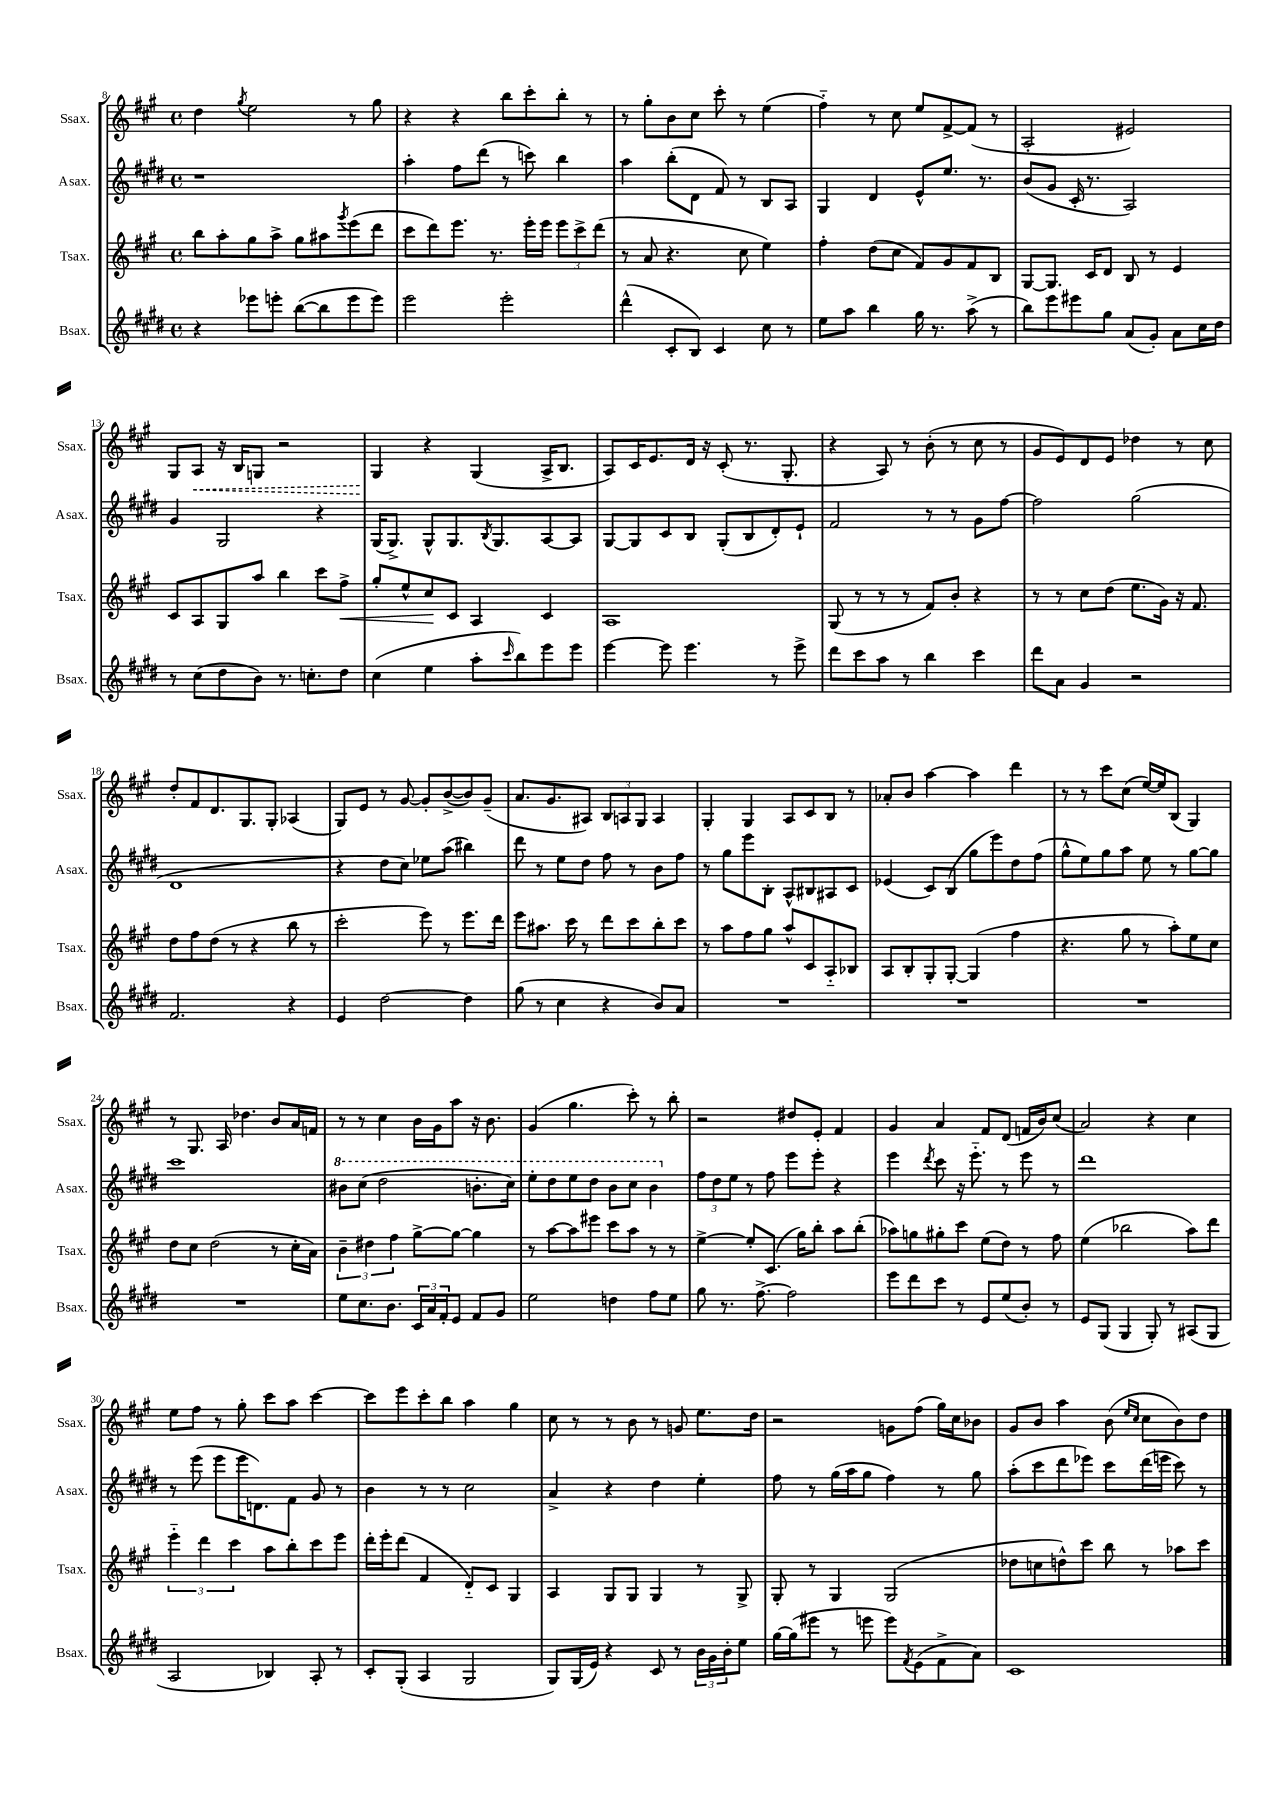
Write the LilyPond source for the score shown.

<<
\new StaffGroup <<
\new Staff = "s0" \with { instrumentName = "Ssax." shortInstrumentName = "Ssax." } {
    \clef treble \key a \major \defaultTimeSignature \time 4/4
    d''4 \acciaccatura { gis''8 } e''2 r8 gis''8 |
    r4 r4 b''8 cis'''8-. b''8-. r8 |
    r8 gis''8-. b'8 cis''8 cis'''8-. r8 e''4( |
    fis''4-_) r8 cis''8 e''8 fis'8~-> fis'8( r8 |
    a2-. eis'2) |
    gis8 \once \override Hairpin.style = #'dashed-line a8\< r16 b16 g8 r2 |
    gis4\! r4 gis4( a16-> b8. |
    a8) cis'16 e'8. d'16 r16 cis'8-.( r8. gis8.-. |
    r4 a8) r8 b'8-.( r8 cis''8 r8 |
    gis'8 e'8) d'8 e'8 des''4 r8 cis''8 |
    d''8-. fis'8 d'8. gis8. gis8-. aes4( |
    gis8) e'8 r8 gis'8~ gis'8-. b'8~->( b'8) gis'8--( |
    a'8. gis'8. ais8) \tuplet 3/2 { b8 a8 gis8 } a4 |
    gis4-. gis4 a8 cis'8 b8 r8 |
    aes'8-. b'8 a''4~ a''4 d'''4 |
    r8 r8 cis'''8 cis''8( e''16~) e''16 b8( gis4) |
    r8 gis8. a16 des''4. b'8 a'16 f'16 |
    r8 r8 cis''4 b'16 gis'16 a''8 r16 b'8. |
    gis'4( gis''4. cis'''8-.) r8 b''8-. |
    r2 dis''8 e'8-. fis'4 |
    gis'4 a'4 fis'8 d'8( f'16 b'16) cis''8( |
    a'2) r4 cis''4 |
    e''8 fis''8 r8 gis''8-. cis'''8 a''8 cis'''4~ |
    cis'''8 e'''8 cis'''8-. b''8 a''4 gis''4 |
    cis''8 r8 r8 b'8 r8 g'8 e''8. d''16 |
    r2 g'8 fis''8( gis''16) cis''16 bes'8 |
    gis'8 b'8 a''4 b'8( \grace { e''16 cis''16 } cis''8 b'8) d''8 \bar "|." |
}
\new Staff = "s1" \with { instrumentName = "Asax." shortInstrumentName = "Asax." } {
    \clef treble \key e \major \defaultTimeSignature \time 4/4
    r1 |
    a''4-. fis''8 dis'''8( r8 c'''8) b''4 |
    a''4 b''8-.( dis'8 fis'8) r8 b8 a8 |
    gis4 dis'4 e'8-^ e''8. r8. |
    b'8( gis'8 cis'16-. r8. a2) |
    gis'4 gis2 r4 |
    gis16( gis8.->) gis8-^ gis8. \acciaccatura { b8 } gis8. a8~ a8 |
    gis8~ gis8 cis'8 b8 gis8-.( b8 dis'8-.) e'8-! |
    fis'2 r8 r8 gis'8 fis''8~ |
    fis''2 gis''2( |
    dis'1 |
    r4 dis''8 cis''8) ees''8 a''8( bis''4) |
    dis'''8 r8 e''8 dis''8 fis''8 r8 b'8 fis''8 |
    r8 gis''8 e'''8 b8-. a8-^ bis8 ais8 cis'8 |
    ees'4( cis'8) b8( gis''8 e'''8) dis''8 fis''8( |
    gis''8-^ e''8) gis''8 a''8 e''8 r8 gis''8~ gis''8 |
    cis'''1 |
    \ottava #1 bis''8 cis'''8( dis'''2 b''8.-. cis'''16) |
    e'''8-. dis'''8 e'''8 dis'''8 b''8 cis'''8 b''4 \ottava #0 |
    \tuplet 3/2 { fis''8 dis''8 e''8 } r8 fis''8 e'''8 e'''8-. r4 |
    e'''4 \acciaccatura { dis'''8 } cis'''8 r16 e'''8.-_ r8 e'''8 r8 |
    dis'''1 |
    r8 e'''8( e'''8 e'''16 d'8.) fis'8 gis'8 r8 |
    b'4 r8 r8 cis''2 |
    a'4-> r4 dis''4 e''4-. |
    fis''8 r8 gis''16( a''16 gis''8 fis''4) r8 gis''8 |
    a''8-.( cis'''8 dis'''8 ees'''8) cis'''8 dis'''16( e'''16 cis'''8) r8 \bar "|." |
}
\new Staff = "s2" \with { instrumentName = "Tsax." shortInstrumentName = "Tsax." } {
    \clef treble \key a \major \defaultTimeSignature \time 4/4
    b''8 a''8-. gis''8 a''8-> gis''8 ais''8 \acciaccatura { gis'''8 } e'''8( d'''8 |
    cis'''8 d'''8) e'''8. r8. e'''16-. e'''16 \tuplet 3/2 { e'''8 cis'''8-> d'''8( } |
    r8 a'8 r4. cis''8 e''4) |
    fis''4-. d''8( cis''8 fis'8) gis'8 fis'8 b8 |
    gis8~ gis8. cis'16 d'8 b8 r8 e'4 |
    cis'8 a8 gis8 a''8 b''4 cis'''8 fis''8->\< |
    gis''8-. e''8-^ cis''8\! cis'8 a4 cis'4 |
    a1 |
    gis8( r8 r8 r8 fis'8) b'8-. r4 |
    r8 r8 cis''8 d''8( e''8. gis'16) r16 fis'8. |
    d''8 fis''8 d''8( r8 r4 b''8 r8 |
    cis'''2-. e'''8) r8 e'''8. d'''16 |
    e'''8 ais''8. cis'''16 r8 d'''8 cis'''8 b''8-. cis'''8 |
    r8 a''8 fis''8 gis''8 a''8-^ cis'8 a8-_ bes8 |
    a8 b8-. gis8-. gis8~-. gis4( fis''4 |
    r4. gis''8 r8 a''8-.) e''8 cis''8 |
    d''8 cis''8 d''2( r8 cis''16-. a'16) |
    \tuplet 3/2 { b'4-- dis''4 fis''4 } gis''8~-> gis''8~ gis''4 |
    r8 a''8~ a''8 eis'''8 cis'''8 a''8 r8 r8 |
    e''4~-> e''8-. cis'8.( gis''16) b''8-. a''8 b''8-.( |
    aes''8) g''8 gis''8-. cis'''8 e''8( d''8) r8 fis''8 |
    e''4( bes''2 a''8) d'''8 |
    \tuplet 3/2 { e'''4-_ d'''4 cis'''4 } a''8 b''8-. cis'''8 e'''8 |
    d'''16-. e'''16-. d'''8( fis'4 d'8-_) cis'8 gis4 |
    a4 gis8 gis8 gis4 r8 gis8-> |
    gis8-. r8 gis4 gis2( |
    des''8 c''8 d''8-^) cis'''8 b''8 r8 aes''8 cis'''8 \bar "|." |
}
\new Staff = "s3" \with { instrumentName = "Bsax." shortInstrumentName = "Bsax." } {
    \clef treble \key e \major \defaultTimeSignature \time 4/4
    r4 ees'''8 e'''8-. b''8~( b''8 e'''8 e'''8) |
    e'''2 e'''2-. |
    dis'''4-^( cis'8-. b8) cis'4 cis''8 r8 |
    e''8 a''8 b''4 gis''16 r8. a''8->( r8 |
    b''8) e'''8 eis'''8 gis''8 a'8( gis'8-.) a'8 cis''16 dis''16 |
    r8 cis''8( dis''8 b'8) r8. c''8.-. dis''8 |
    cis''4( e''4 a''8-. \grace { cis'''16 } b''8) e'''8 e'''8 |
    e'''4~ e'''8 e'''4. r8 e'''8-> |
    dis'''8 cis'''8 a''8 r8 b''4 cis'''4 |
    dis'''8 a'8 gis'4 r2 |
    fis'2. r4 |
    e'4 dis''2~ dis''4 |
    gis''8( r8 cis''4 r4 b'8) a'8 |
    R1 |
    R1 |
    R1 |
    R1 |
    e''8 cis''8. b'8. \tuplet 3/2 { cis'16 a'16 fis'16-. } e'8 fis'8 gis'8 |
    e''2 d''4 fis''8 e''8 |
    gis''8 r8. fis''8.~-> fis''2 |
    e'''8 dis'''8 cis'''8 r8 e'8 e''8( b'8-.) r8 |
    e'8 gis8( gis4 gis8-.) r8 ais8( gis8 |
    a2 bes4) a8-. r8 |
    cis'8-. gis8-.( a4 gis2 |
    gis8) gis16( e'16) r4 cis'8 r8 \tuplet 3/2 { b'16 gis'16 b'16-. } e''8 |
    gis''16~ gis''16( eis'''8 r8 e'''8 e'''8) \acciaccatura { fis'8 } e'8( fis'8-> a'8) |
    cis'1 \bar "|." |
}
>>
>>
\layout { \context { \Score currentBarNumber = #8 } }
